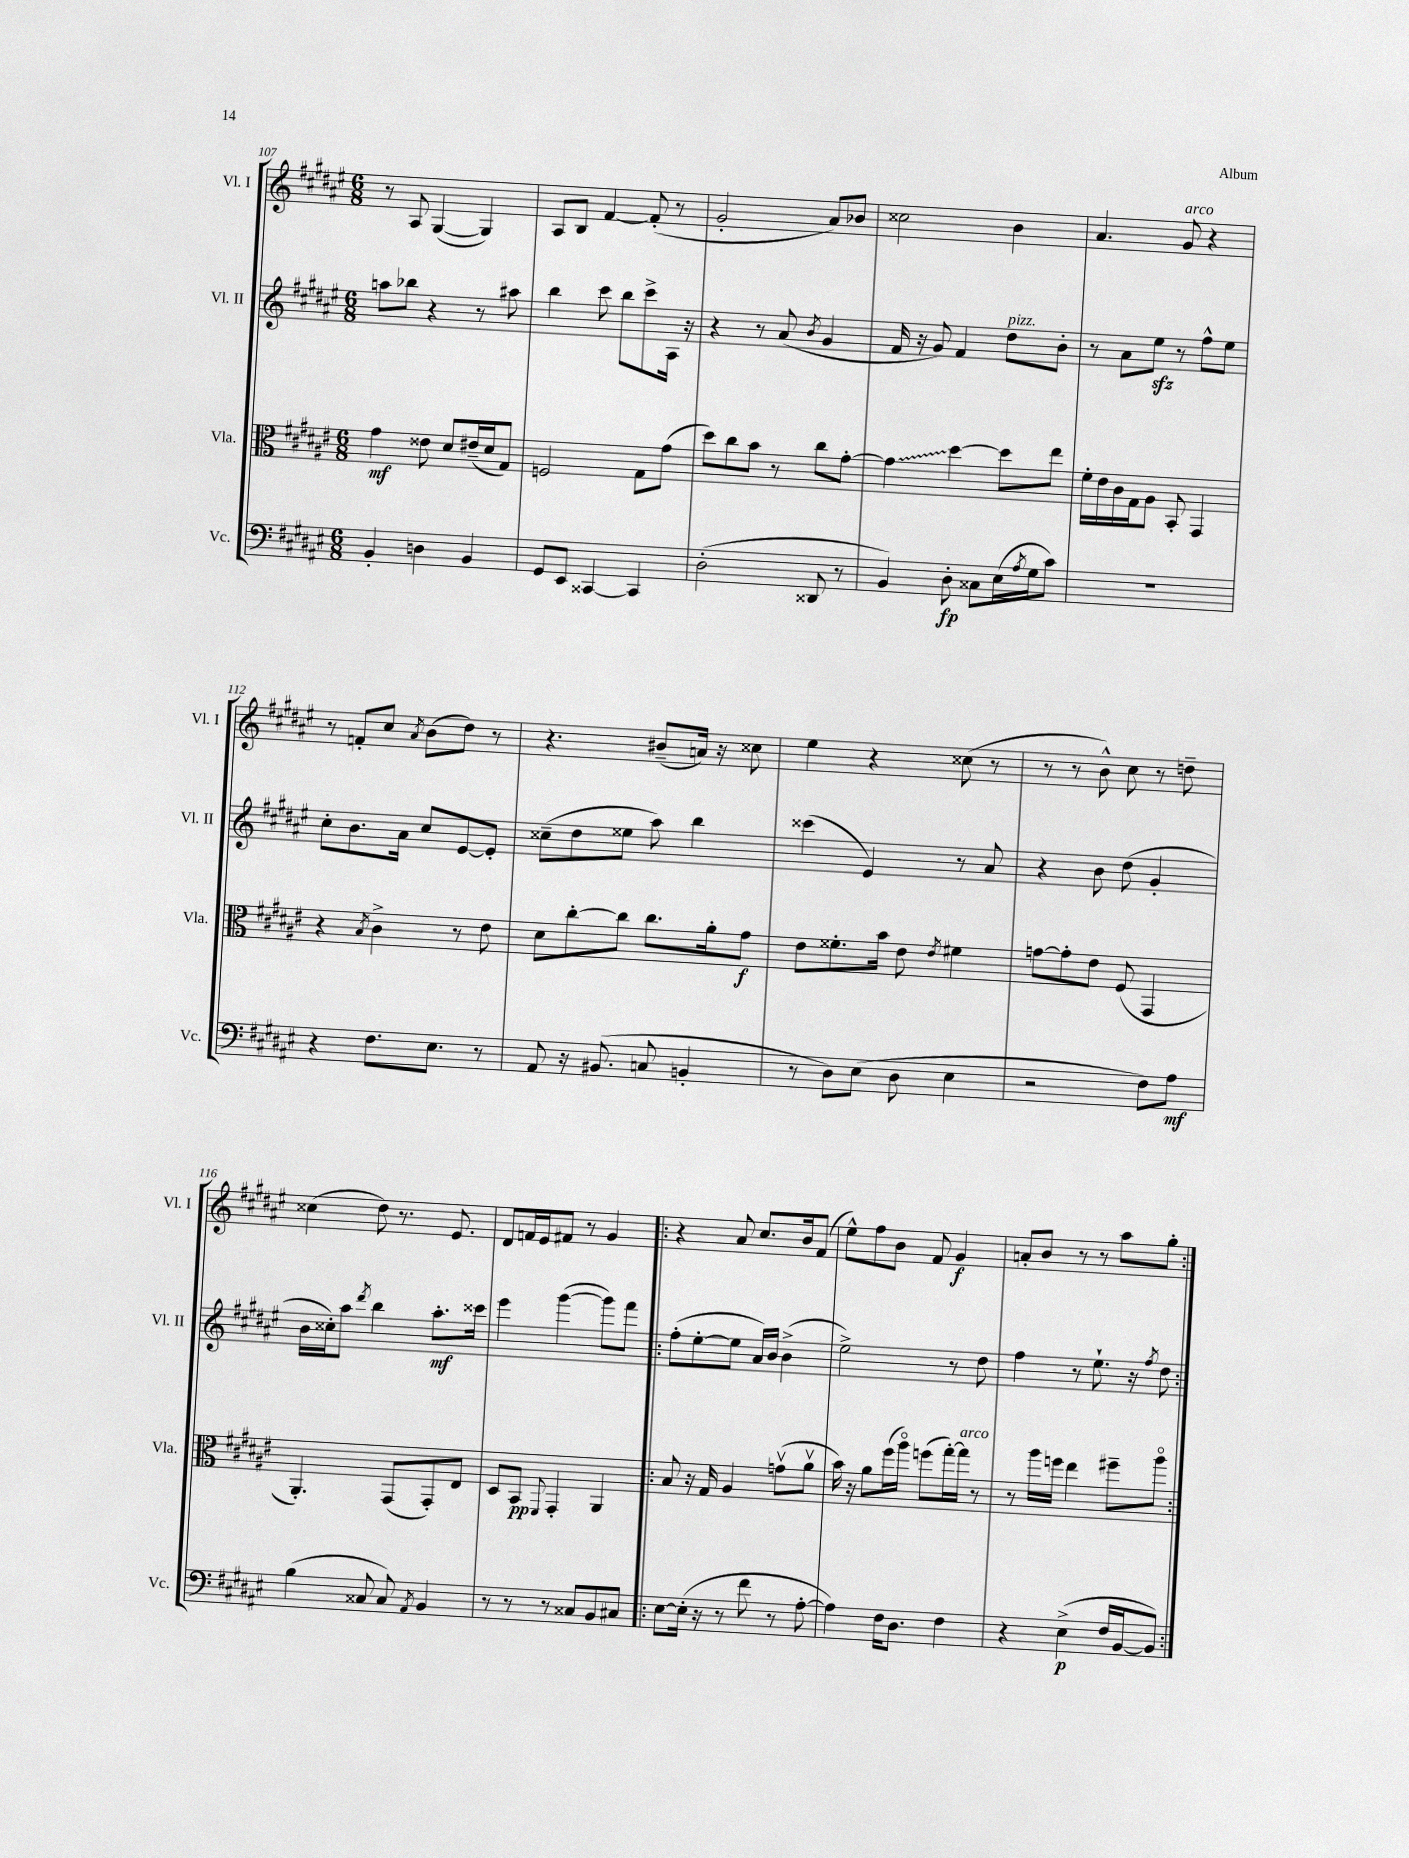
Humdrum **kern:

**kern	**kern	**kern	**kern
*staff4	*staff3	*staff2	*staff1
*clefF4	*clefC3	*clefG2	*clefG2
*k[f#c#g#d#a#e#]	*k[f#c#g#d#a#e#]	*k[f#c#g#d#a#e#]	*k[f#c#g#d#a#e#]
*M6/8	*M6/8	*M6/8	*M6/8
4BB'/	4g#\	8aa\L	8r
.	.	8bb-\J	8A#/
4D\	8e##\	4r	([4G#/
.	8d#/L	.	.
4BB/	(16e#~/L	8r	4G#/])
.	16d#/J	.	.
.	8G#/J)	8aa#\	.
=	=	=	=
8GG#/L	2F/	4bb\	8A#/L
8EE#/J	.	.	8B/J
[4CC##/	.	8ccc#\	[4f#/
.	.	8bb\L	.
4CC##/]	8G#\L	8ccc#^\	(8f#'/]
.	(8g#\J	16A#\Jk	8r
.	.	16r	.
=	=	=	=
(2D#'\	8dd#\L)	4r	2g#'/
.	8cc#\	.	.
.	8b\J	8r	.
.	8r	(8a#/	.
.	.	8qb/	.
8DD##/	8cc#\L	4g#/	8a#/L)
8r	[8g#'\J	.	8b-/J
=	=	=	=
4BB/)	4g#\]	16f#/	2cc##\
.	.	16r	.
.	.	8g#/)	.
8D#'\	[4dd#\	4f#/	.
8C##\L	.	.	.
(16E#\L	8dd#\]L	8dd#\L	4b\
8qA#/	.	.	.
16G#\J	.	.	.
8c#\J)	8ee#\J	8b'\J	.
=	=	=	=
2.r	16f#'\LL	8r	4.a#/
.	16e#\	.	.
.	16c#\	8a#\L	.
.	16G#\J	.	.
.	8A#\J	8ee#\J	.
.	8BB'/	8r	8g#/
.	4GG#/	8ff#^^\L	4r
.	.	8ee#\J	.
=	=	=	=
4r	4r	8cc#'\L	8r
.	.	8.b\	8f'/L
.	8qB/	.	.
8.F#\L	4c#^\	.	8cc#/J
.	.	16a#\Jk	.
.	.	.	8qa#/
.	.	8cc#/L	(8b\L
8.E#\J	.	.	.
.	8r	[8e#/	8dd#\J)
8r	8e#\	8e#'/]J	8r
=	=	=	=
8AA#/	8d#\L	(8cc##~\L	4.r
16r	[8cc#'\	8dd#\	.
(8.BB#/	.	.	.
.	8cc#\]J	8ee##\J	.
8C/	8.cc#\L	8aa#\)	(8b#~/L
4BB'/	.	4bb\	16a/Jk)
.	16a#'\k	.	16r
.	8g#\J	.	8cc##\
=	=	=	=
8r	8e#\L	(4ccc##\	4ee#\
8D#\L)	8.f##'\	.	.
(8E#\J	.	4e#/)	4r
.	16b\Jk	.	.
8D#\	8e#\	.	.
.	8qe#/	.	.
4E#\	4f#\	8r	(8cc##\
.	.	8a#/	8r
=	=	=	=
2r	[8g\L	4r	8r
.	8g'\]	.	8r
.	8e#\J	8b\	8b^^\)
.	(8F#/	(8dd#\	8cc#\
8F#\L)	4GG#/	4g#'/	8r
8A#\J	.	.	8dd~\
=	=	=	=
(4B\	4.AA#'/)	16b\LL	(4cc##\
.	.	16cc##'\J)	.
.	.	8aa#\J	.
.	.	8qddd#/	.
8C##/	.	4bb\	8dd#\)
8C##/)	(8GG#/L	.	8.r
8qAA#/	.	.	.
4BB/	8GG#'/)	8.aa#'\L	.
.	.	.	8.e#/
.	8E#/J	.	.
.	.	16ccc##\Jk	.
=	=	=	=
8r	8D#/L	4eee#\	8d#/L
8r	8BB/J	.	16f/L
.	.	.	16e#/J
.	8qqFF#/	.	.
8r	4GG#'/	([4ggg#\	8f#/J
8C##/L	.	.	8r
8BB/	4AA#/	8ggg#\]L)	4g#/
8C#/J	.	8fff#\J	.
=!|:	=!|:	=!|:	=!|:
[8E#\L	8B/	(8ff#'\L	4r
(16E#'\]Jk	16r	[8ee#'\	.
16r	16G#/	.	.
8r	4A#/	8ee#\]J	8a#/
8f#\	.	16a#/LL)	8.cc#/L
.	.	16b/JJ	.
8r	(8gv\L	(4b^\	.
.	.	.	16b/k
[8A#'\	8a#v\J	.	(8f#/J
=	=	=	=
4A#\])	16b\)	2ee#^\)	8ee#^^\L)
.	16r	.	.
.	8a#\L	.	8ff#\
16F#\LK	(16ff#\L	.	8b\J
8.D#\J	16aa#o\JJ)	.	.
.	(8ff\L	.	8f#/
4F#\	[16gg#'\L)	8r	4g#/
.	16gg#\]JJ	.	.
.	8r	8dd#\	.
=	=	=	=
4r	8r	4ff#\	8a'/L
.	16aa#\LL	.	8b/J
.	16ff\JJ	.	.
(4E#^\	4ee#\	8r	8r
.	.	8.ee#`\	8r
16F#/LL	8ff#~\L	.	8aa#\L
[16BB/J	.	16r	.
.	.	8qff#/	.
8BB/]J)	8aa#o\J	8dd#\	8gg#'\J
==:|!	==:|!	==:|!	==:|!
*-	*-	*-	*-
